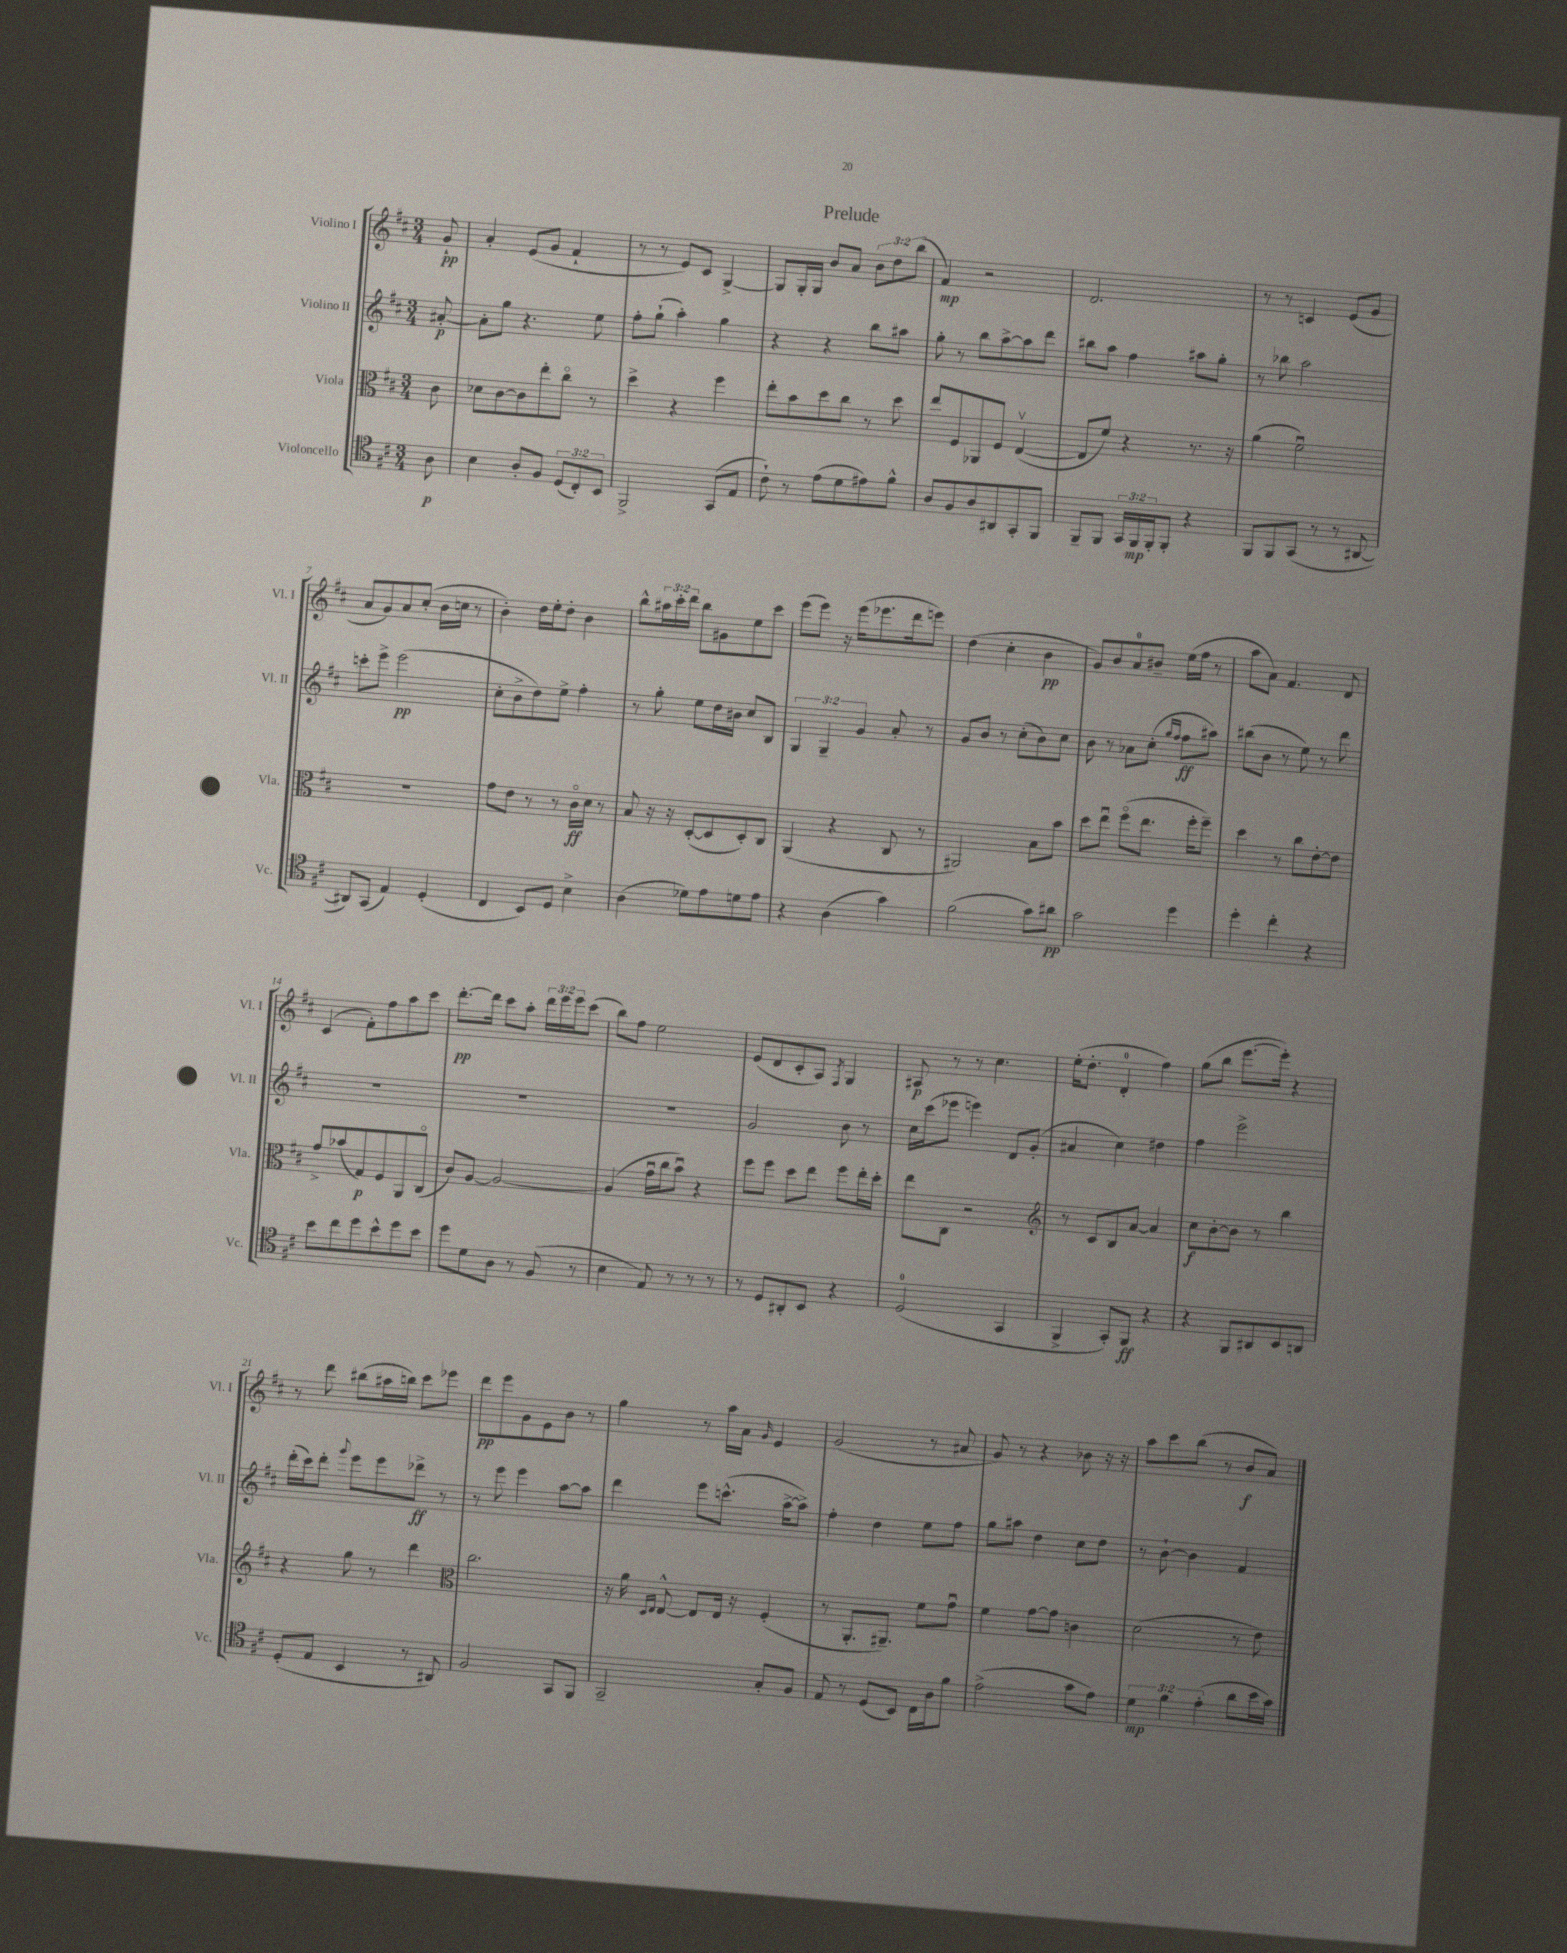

**kern	**dynam	**kern	**dynam	**kern	**dynam	**kern	**dynam
*part4	*part4	*part3	*part3	*part2	*part2	*part1	*part1
*staff4	*staff4	*staff3	*staff3	*staff2	*staff2	*staff1	*staff1
*I"Violoncello	*	*I"Viola	*	*I"Violino II	*	*I"Violino I	*
*I'Vc.	*	*I'Vla.	*	*I'Vl. II	*	*I'Vl. I	*
*clefC4	*	*clefC3	*	*clefG2	*	*clefG2	*
*k[f#c#]	*	*k[f#c#]	*	*k[f#c#]	*	*k[f#c#]	*
*M3/4	*	*M3/4	*	*M3/4	*	*M3/4	*
=	=	=	=	=	=	=	=
8A\	p	8c#\	.	[8a#X'/	p	8g`/	pp
=1	=1	=1	=1	=1	=1	=1	=1
4B\	.	8d-X\L	.	8a#'\L]	.	4a'/	.
.	.	[8c#\	.	8gg\J	.	.	.
8A'/L	.	8c#\]	.	4.r	.	(8e/L	.
8F#/J	.	8ee'\	.	.	.	8g/J	.
(12D/L	.	8cc#\J	.	.	.	4f#`/	.
12C#'/)	.	.	.	.	.	.	.
.	.	8r	.	8ee\	.	.	.
12BB/J	.	.	.	.	.	.	.
=2	=2	=2	=2	=2	=2	=2	=2
2FF#^/	.	4dd^\	.	8ff#'\L	.	8r	.
.	.	.	.	(8gg`\J	.	8r	.
.	.	4r	.	4aa'\)	.	8e/L)	.
.	.	.	.	.	.	8c#/J	.
(8GG/L	.	4ff#\	.	4gg\	.	[4G^/	.
8E/J	.	.	.	.	.	.	.
=3	=3	=3	=3	=3	=3	=3	=3
8c#`\)	.	8ee'\L	.	4r	.	8G/L]	.
8r	.	8b\	.	.	.	16G'/L	.
.	.	.	.	.	.	16G/JJ	.
(8e\L	.	8dd\	.	4r	.	8b/L	.
8d\	.	8cc#\J	.	.	.	8a/J	.
8e#X\)	.	8r	.	8bb\L	.	12b\L	.
.	.	.	.	.	.	12dd\	.
8f#^^\J	.	8dd\	.	8aa#X\J	.	.	.
.	.	.	.	.	.	(12bb\J	.
=4	=4	=4	=4	=4	=4	=4	=4
8A/L	.	8ee/L	.	8gg'\	.	4f#/)	mp
8F#/	.	8F#/	.	8r	.	.	.
8A/	.	8AA-X/	.	8bb\L	.	2r	.
8AA#X/	.	8F#/J	.	[8aa^\	.	.	.
8GG'/	.	([4Ev/	.	8aa\]	.	.	.
8FF#/J	.	.	.	8ddd\J	.	.	.
=5	=5	=5	=5	=5	=5	=5	=5
8FF#~/L	.	8E/L]	.	8bb#X\L	.	2.d/	.
8FF#/J	.	8f#/J)	.	8aa\J	.	.	.
24GG/LL	.	4r	.	4ff#\	.	.	.
24FF#/	mp	.	.	.	.	.	.
24FF#'/J	.	.	.	.	.	.	.
8FF#'/J	.	.	.	.	.	.	.
4r	.	8.r	.	8aa#X\L	.	.	.
.	.	.	.	8gg'\J	.	.	.
.	.	16r	.	.	.	.	.
=6	=6	=6	=6	=6	=6	=6	=6
8FF#/L	.	(4a\	.	8r	.	8r	.
8FF#/	.	.	.	8bb-X\	.	8r	.
(8GG/J	.	2f#u\)	.	2aa\	.	4cn/	.
8r	.	.	.	.	.	.	.
8r	.	.	.	.	.	(8e/L	.
[8AA#X/	.	.	.	.	.	8g/J	.
!!LO:LB:g=z
=7	=7	=7	=7	=7	=7	=7	=7
8AA#X/L])	.	2.r	.	8cccn'\L	.	8a/L	.
(8GG/J	.	.	.	8eee^\J	.	8g/)	.
4E/)	.	.	.	(2eee\	pp	8a/	.
.	.	.	.	.	.	(8cc#'/J	.
(4D'/	.	.	.	.	.	16b\LL	.
.	.	.	.	.	.	16ccn\JJ	.
.	.	.	.	.	.	8r	.
=8	=8	=8	=8	=8	=8	=8	=8
4C#/	.	8g\L	.	8cc#'\L	.	4b'\)	.
.	.	8e\J	.	8b^\	.	.	.
8BB/L)	.	8r	.	8dd\)	.	16dd\LL	.
.	.	.	.	.	.	16ee'\J	.
8D/J	.	8r	.	8ee^\J	.	8dd'\J	.
4B^\	.	16c#\LL	ff	4ff#'\	.	4b\	.
.	.	16d\JJ	.	.	.	.	.
.	.	8r	.	.	.	.	.
=9	=9	=9	=9	=9	=9	=9	=9
(4A\	.	8B/	.	8r	.	8bb^^\L	.
.	.	16r	.	8gg'\	.	24aa#X\L	.
.	.	.	.	.	.	24ccc#'\	.
.	.	16r	.	.	.	.	.
.	.	.	.	.	.	24ddd\JJ	.
8d-X\L)	.	([8D'/L	.	8ee\L	.	8bb\L	.
8e\	.	8D/]	.	16dd\L	.	8g#X\	.
.	.	.	.	16b#X\JJ	.	.	.
8dn\	.	8D'/)	.	8cc#/L	.	8ee\	.
8e\J	.	8C#/J	.	8B/J	.	8ccc#\J	.
=10	=10	=10	=10	=10	=10	=10	=10
4r	.	(4AA/	.	6G/	.	(8eee\L	.
.	.	.	.	.	.	8eee\J)	.
.	.	.	.	6G~/	.	.	.
(4A\	.	4r	.	.	.	16r	.
.	.	.	.	.	.	(16eee\KL	.
.	.	.	.	6g/	.	.	.
.	.	.	.	.	.	8.eee-X\	.
4g\)	.	8C#/	.	8a'/	.	.	.
.	.	.	.	.	.	16ddd\k	.
.	.	8r	.	8r	.	8eeen\J)	.
=11	=11	=11	=11	=11	=11	=11	=11
(2f#\	.	2AA#X/)	.	8g/L	.	(4dd\	.
.	.	.	.	8b/J	.	.	.
.	.	.	.	8r	.	4cc#'\	.
.	.	.	.	(8cc#'\L	.	.	.
8g\L)	.	8B\L	.	8b\)	.	4b\	pp
8a#X\J	pp	8b\J	.	8cc#\J	.	.	.
=12	=12	=12	=12	=12	=12	=12	=12
2g\	.	8dd\L	.	8b\	.	8g/L)	.
.	.	8eeu\J	.	8r	.	8b/	.
.	.	(8ff#\L	.	8a-X\L	.	8a/	.
.	.	8.ee\J	.	(8cc#'\J	.	8b#X~/J	.
.	.	.	.	16qqgg/LL	.	.	.
.	.	.	.	16qqff#/JJ	.	.	.
4dd\	.	.	.	8ff#\L	ff	(16ee\LL	.
.	.	16ff#'\KL	.	.	.	16ff#\JJ	.
.	.	8ff#~\J)	.	8aa#X\J)	.	8r	.
=13	=13	=13	=13	=13	=13	=13	=13
4dd'\	.	4dd\	.	(8bb#X\L	.	8aa\L	.
.	.	.	.	8b\J	.	8a\J)	.
4cc#'\	.	8r	.	8r	.	4.f#/	.
.	.	8cc#\L	.	8ee\)	.	.	.
4r	.	[8e'\	.	8r	.	.	.
.	.	8e\J]	.	8ddd\	.	8d/	.
!!LO:LB:g=z
=14	=14	=14	=14	=14	=14	=14	=14
8b\L	.	8g^/L	.	2.r	.	(4c#/	.
8cc#\	.	(8b-X/	.	.	.	.	.
8dd\	.	8G/)	p	.	.	8f#'\L)	.
8b^^\	.	8F#/	.	.	.	8ff#\	.
8dd\	.	8AA/	.	.	.	8aa\	.
8b\J	.	(8C#/J	.	.	.	8ccc#\J	.
=15	=15	=15	=15	=15	=15	=15	=15
8dd\L	.	8c#/L)	.	2.r	.	[8.ddd'\L	pp
8d\	.	[8A/J	.	.	.	.	.
.	.	.	.	.	.	16ddd\Jk]	.
8A\J	.	2A/_	.	.	.	8ccc#\L	.
8r	.	.	.	.	.	8aa'\J	.
(8F#/	.	.	.	.	.	24ddd\LL	.
.	.	.	.	.	.	24eee\	.
.	.	.	.	.	.	24eee\J	.
8r	.	.	.	.	.	(8ccc#\J	.
=16	=16	=16	=16	=16	=16	=16	=16
4B\	.	(4A/]	.	2.r	.	8bb\L)	.
.	.	.	.	.	.	8ff#\J	.
8E/)	.	16gu\LL	.	.	.	2ee\	.
.	.	16cc#\J	.	.	.	.	.
8r	.	8bu\J)	.	.	.	.	.
8r	.	4r	.	.	.	.	.
8r	.	.	.	.	.	.	.
=17	=17	=17	=17	=17	=17	=17	=17
8r	.	8ff#\L	.	2g/	.	(8e/L	.
8D/L	.	8ff#\J	.	.	.	8d/	.
8AA#X'/	.	8dd\L	.	.	.	8c#'/	.
8BB/J	.	8ee\J	.	.	.	8A/J)	.
.	.	.	.	.	.	8qF#/	.
4r	.	8ff#\L	.	8b\	.	4G/	.
.	.	16ee'\L	.	8r	.	.	.
.	.	16dd'\JJ	.	.	.	.	.
=18	=18	=18	=18	=18	=18	=18	=18
(2D/	.	8ee\L	.	16cc#\LL	.	8A#X/	p
.	.	.	.	(16ccc#\J	.	.	.
.	.	8C#\J	.	8eee-X\J	.	8r	.
.	.	2r	.	4eeen\)	.	8r	.
.	.	.	.	.	.	4.cc#\	.
4GG/	.	.	.	8d/L	.	.	.
.	.	.	.	(8g'/J	.	.	.
=19	=19	=19	=19	=19	=19	=19	=19
*	*	*clefG2	*	*	*	*	*
4FF#^/	.	8r	.	4a#X/	.	(16ee'\KL	.
.	.	.	.	.	.	8.dd'\J	.
.	.	8c#/L	.	.	.	.	.
8GG'/L)	.	8B/	.	4cc#\)	.	4d'/	.
8FF#/J	ff	[8a/J	.	.	.	.	.
4r	.	4a/]	.	4dd#X\	.	4ff#\)	.
=20	=20	=20	=20	=20	=20	=20	=20
4r	.	8cc#\L	f	4ff#\	.	(8gg\L	.
.	.	[8b'\	.	.	.	8bb\J	.
8FF#/L	.	8b\J]	.	2eee^\	.	[8.eee\L	.
8AA#X/	.	8r	.	.	.	.	.
.	.	.	.	.	.	16eee'\Jk])	.
8BB/	.	4bb\	.	.	.	4r	.
8AAn/J	.	.	.	.	.	.	.
!!LO:LB:g=z
=21	=21	=21	=21	=21	=21	=21	=21
(8D'/L	.	4r	.	(16ddd'\LL	.	8r	.
.	.	.	.	16ccc#\J)	.	.	.
8E/J	.	.	.	8ddd'\J	.	8ddd\	.
.	.	.	.	8qqggg/	.	.	.
4BB/	.	8gg\	.	8eee\L	.	(8bb#X\L	.
.	.	8r	.	8eee\	.	16aa#X\L	.
.	.	.	.	.	.	16bbn\JJ)	.
8r	.	4ddd\	.	8ddd-X^\J	ff	8ccc#\L	.
8AA#X/)	.	.	.	8r	.	8eee-X\J	.
=22	=22	=22	=22	=22	=22	=22	=22
*	*	*clefC3	*	*	*	*	*
2F#/	.	2.cc#\	.	8r	.	8ddd\L	pp
.	.	.	.	8eee\	.	8eee\	.
.	.	.	.	4eee\	.	8g\	.
.	.	.	.	.	.	8e\	.
8GG/L	.	.	.	[8aa\L	.	8b\J	.
8FF#/J	.	.	.	8aa\J]	.	8r	.
=23	=23	=23	=23	=23	=23	=23	=23
2GG~/	.	16r	.	4ddd\	.	4gg\	.
.	.	16a\	.	.	.	.	.
.	.	16qqD/LL	.	.	.	.	.
.	.	16qqE/JJ	.	.	.	.	.
.	.	[8E^^/	.	.	.	.	.
.	.	8E/L]	.	8eee\L	.	8r	.
.	.	16E/Jk	.	(8.cccn^^\J	.	16aa\LL	.
.	.	16r	.	.	.	16a\JJ	.
.	.	.	.	.	.	16qqg/	.
8G'/L	.	(4F#'/	.	.	.	4e/	.
.	.	.	.	[16aa^\KL	.	.	.
8F#/J	.	.	.	8aa^\J])	.	.	.
=24	=24	=24	=24	=24	=24	=24	=24
8E/	.	8r	.	4ff#'\	.	(2g/	.
8r	.	8.AA'/L	.	.	.	.	.
(8D/L	.	.	.	4dd\	.	.	.
.	.	8.AA#X~/J)	.	.	.	.	.
8BB/J)	.	.	.	.	.	.	.
16C#\LL	.	8f#\L	.	8ee\L	.	8r	.
16A\J	.	.	.	.	.	.	.
8f#\J	.	8gu\J	.	8ff#\J	.	8a#X/	.
=25	=25	=25	=25	=25	=25	=25	=25
(2e^\	.	4f#\	.	8gg\L	.	8g/)	.
.	.	.	.	8aa#X\J	.	8r	.
.	.	[8g\L	.	4dd\	.	4r	.
.	.	8g\J]	.	.	.	.	.
8g\L	.	4cn\	.	8cc#\L	.	8b-X\	.
8e\J)	.	.	.	8dd\J	.	16r	.
.	.	.	.	.	.	16r	.
=26	=26	=26	=26	=26	=26	=26	=26
6d\	mp	(2d\	.	8r	.	8aa\L	.
.	.	.	.	[8b`\	.	8ccc#\	.
6f#\	.	.	.	.	.	.	.
.	.	.	.	4b\]	.	(8bb\J	.
(6e'\	.	.	.	.	.	.	.
.	.	.	.	.	.	8r	.
8a\L	.	8r	.	4f#/	.	8b/L	f
16b\L	.	8e\)	.	.	.	8a/J)	.
16g\JJ)	.	.	.	.	.	.	.
==	==	==	==	==	==	==	==
*-	*-	*-	*-	*-	*-	*-	*-
